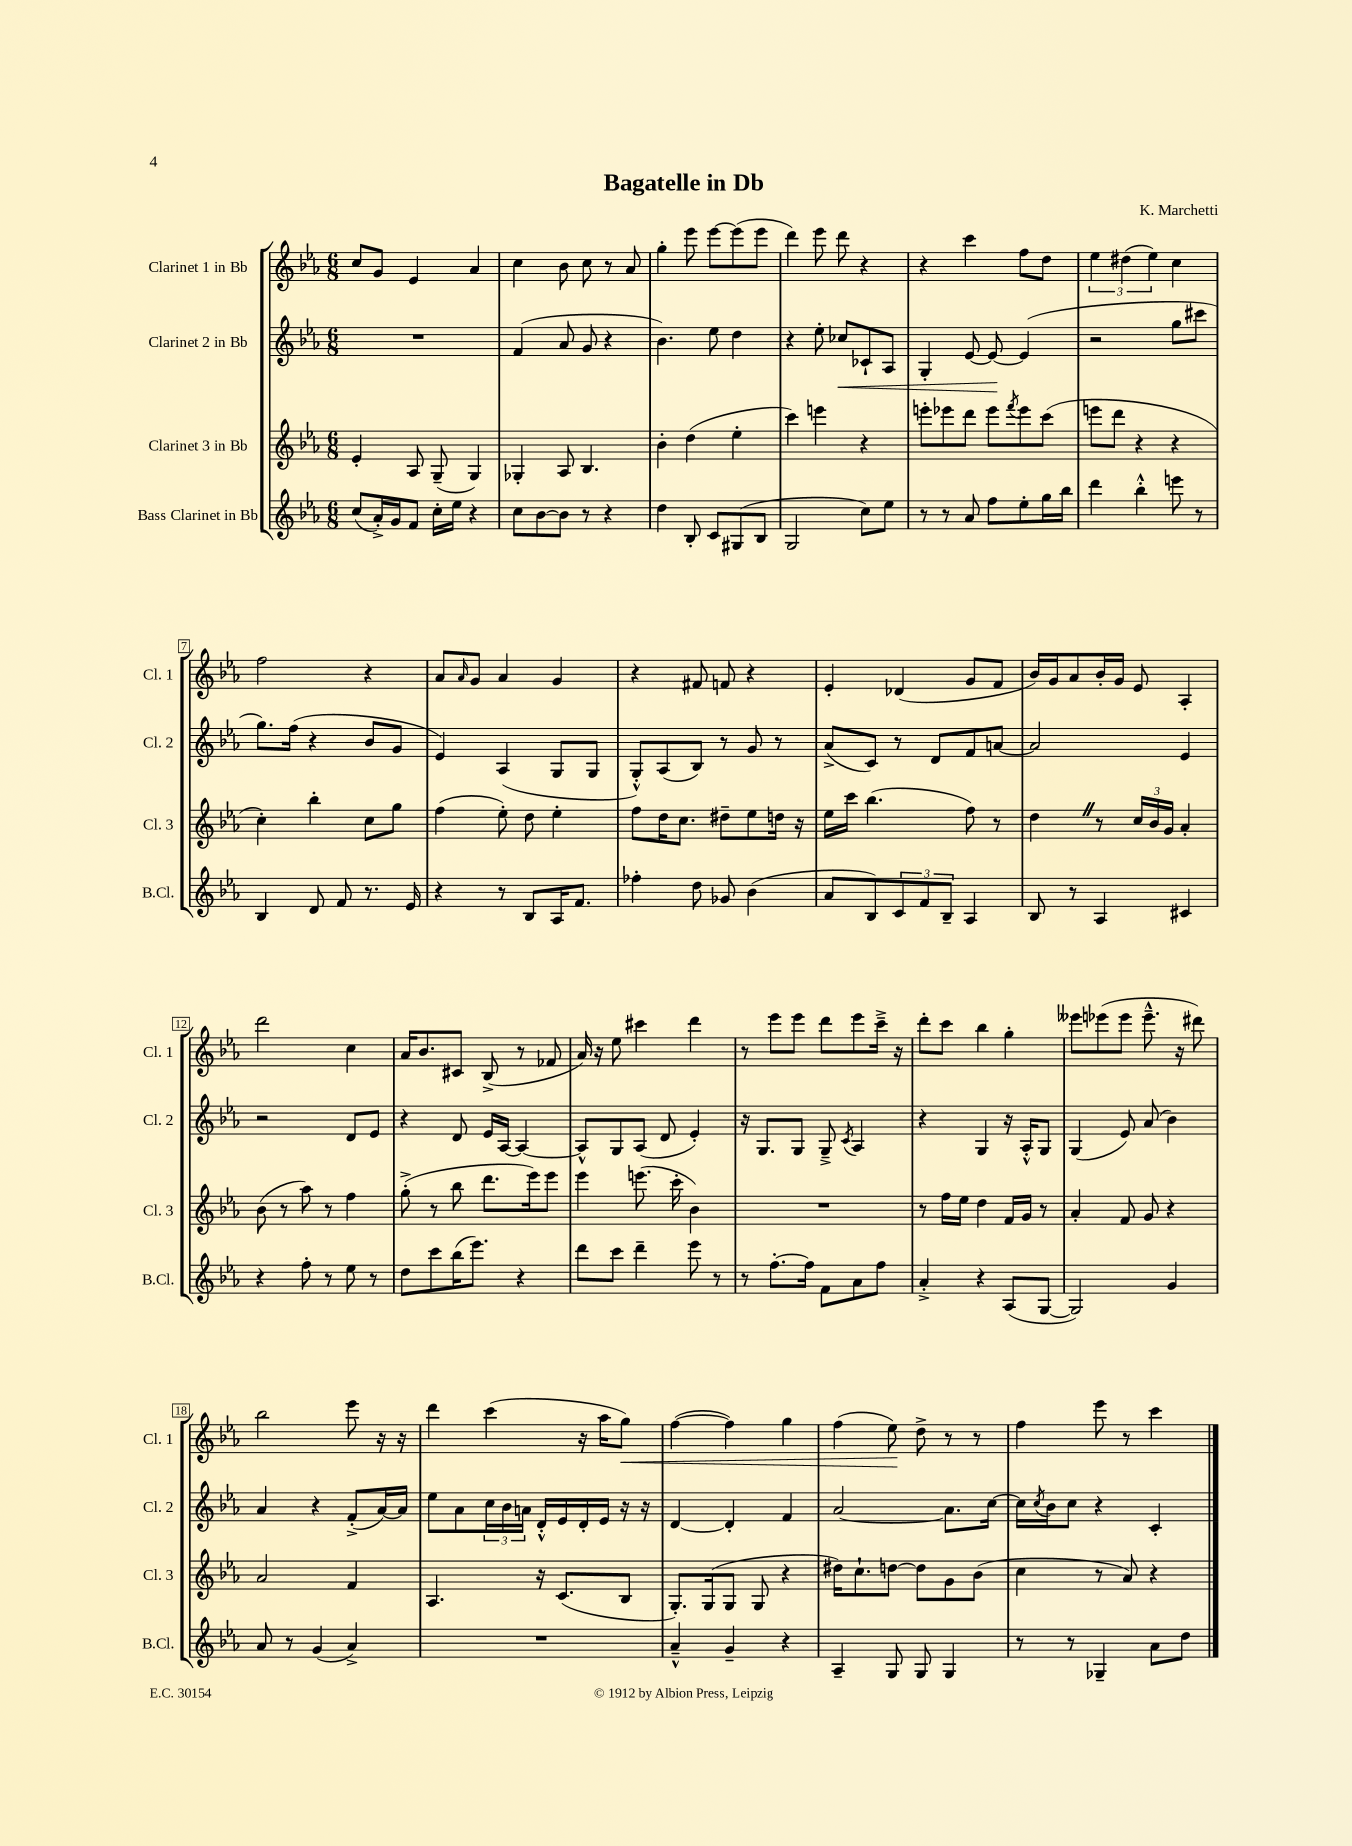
\header { title = "Bagatelle in Db" composer = "K. Marchetti" }
<<
\new StaffGroup <<
\new Staff = "s0" \with { instrumentName = "Clarinet 1 in Bb" shortInstrumentName = "Cl. 1" } {
    \clef treble \key ees \major \numericTimeSignature \time 6/8
    c''8 g'8 ees'4 aes'4 |
    c''4 bes'8 c''8 r8 aes'8 |
    g''4-. ees'''8 ees'''8~ ees'''8( ees'''8 |
    d'''4) ees'''8 d'''8 r4 |
    r4 c'''4 f''8 d''8 |
    \tuplet 3/2 { ees''4 dis''4( ees''4) } c''4 |
    f''2 r4 |
    aes'8 \grace { aes'16 } g'8 aes'4 g'4 |
    r4 fis'8 f'8 r4 |
    ees'4-. des'4( g'8 f'8 |
    bes'16) g'16 aes'8 bes'16-. g'16 ees'8 aes4-. |
    d'''2 c''4 |
    aes'16 bes'8. cis'8 bes8->( r8 fes'8 |
    aes'16) r16 ees''8 cis'''4 d'''4 |
    r8 ees'''8 ees'''8 d'''8 ees'''8 c'''16---> r16 |
    d'''8-. c'''8 bes''4 g''4-. |
    eeses'''8 ees'''8( ees'''8 ees'''8.---^ r16 dis'''8) |
    bes''2 ees'''8 r16 r16 |
    d'''4 c'''4( r16 aes''16 g''8\<) |
    f''4~( f''4) g''4 |
    f''4( ees''8\!) d''8-> r8 r8 |
    f''4 ees'''8 r8 c'''4 \bar "|." |
}
\new Staff = "s1" \with { instrumentName = "Clarinet 2 in Bb" shortInstrumentName = "Cl. 2" } {
    \clef treble \key ees \major \numericTimeSignature \time 6/8
    R2. |
    f'4( aes'8 g'8 r4 |
    bes'4.) ees''8 d''4 |
    r4 ees''8-. ces''8\< ces'8-! aes8 |
    g4-. ees'8~ ees'8~\! ees'4( |
    r2 g''8 cis'''8 |
    g''8.) f''16( r4 bes'8 g'8 |
    ees'4) aes4( g8 g8 |
    g8-.-^) aes8( bes8) r8 g'8 r8 |
    aes'8->( c'8) r8 d'8 f'8 a'8~ |
    a'2 ees'4 |
    r2 d'8 ees'8 |
    r4 d'8 ees'16 aes16~ aes4~ |
    aes8-^ g8 aes8( d'8 ees'4-.) |
    r16 g8. g8 g8---> \acciaccatura { c'8 } aes4 |
    r4 g4 r16 aes16-.-^ g8 |
    g4( ees'8) aes'8( bes'4) |
    aes'4 r4 f'8-.->( aes'16~) aes'16 |
    ees''8 aes'8 \tuplet 3/2 { c''16 bes'16 a'16 } d'16-.-^ ees'16 d'16-. ees'16 r16 r16 |
    d'4~ d'4-. f'4 |
    aes'2~ aes'8. c''16~ |
    c''16 \acciaccatura { c''8 } bes'16 c''8 r4 c'4-. \bar "|." |
}
\new Staff = "s2" \with { instrumentName = "Clarinet 3 in Bb" shortInstrumentName = "Cl. 3" } {
    \clef treble \key ees \major \numericTimeSignature \time 6/8
    ees'4-. aes8 g8--( g4) |
    ges4-. aes8 bes4. |
    bes'4-. d''4( ees''4-. |
    c'''4) e'''4 r4 |
    e'''8-. ees'''8 d'''8 ees'''8 \acciaccatura { f'''8 } ees'''8 c'''8( |
    e'''8 d'''8 r4 r4 |
    c''4-.) bes''4-. c''8 g''8 |
    f''4( ees''8-.) d''8 ees''4-. |
    f''8 d''16 c''8. dis''8-- ees''8 d''16 r16 |
    ees''16 c'''16 bes''4.( f''8) r8 |
    d''4 \once \override BreathingSign.text = \markup { \musicglyph "scripts.caesura.straight" } \breathe r8 \tuplet 3/2 { c''16 bes'16 g'16 } aes'4-. |
    bes'8( r8 aes''8) r8 f''4 |
    g''8-.->( r8 bes''8 d'''8. ees'''16) ees'''8 |
    ees'''4 e'''8.( c'''16-. bes'4) |
    R2. |
    r8 f''16 ees''16 d''4 f'16 g'16 r8 |
    aes'4-. f'8 g'8 r4 |
    aes'2 f'4 |
    aes4. r16 c'8.( bes8 |
    g8.-.) g16( g8 g8 r4 |
    dis''16) c''8.-! d''8~ d''8 g'8 bes'8( |
    c''4 r8 aes'8) r4 \bar "|." |
}
\new Staff = "s3" \with { instrumentName = "Bass Clarinet in Bb" shortInstrumentName = "B.Cl." } {
    \clef treble \key ees \major \numericTimeSignature \time 6/8
    c''8( aes'16-.->) g'16 f'8 c''16-. ees''16 r4 |
    c''8 bes'8~ bes'8 r8 r4 |
    d''4 bes8-. c'8 gis8( bes8 |
    g2 c''8) ees''8 |
    r8 r8 aes'8 f''8 ees''8-. g''16 bes''16 |
    d'''4 bes''4-.-^ e'''8 r8 |
    bes4 d'8 f'8 r8. ees'16 |
    r4 r8 bes8 aes16 f'8. |
    fes''4-. d''8 ges'8 bes'4( |
    aes'8 bes8) \tuplet 3/2 { c'8 f'8 bes8-- } aes4 |
    bes8 r8 aes4 cis'4 |
    r4 f''8-. r8 ees''8 r8 |
    d''8 c'''8 bes''16( ees'''8.) r4 |
    d'''8 c'''8 d'''4-- ees'''8 r8 |
    r8 f''8.~-. f''16 f'8 aes'8 f''8 |
    aes'4-.-> r4 aes8( g8~ |
    g2) g'4 |
    aes'8 r8 g'4( aes'4->) |
    R2. |
    aes'4---^ g'4-- r4 |
    aes4-- g8 g8 g4 |
    r8 r8 ges4-- aes'8 d''8 \bar "|." |
}
>>
>>
\layout { \context { \Score \override BarNumber.stencil = #(make-stencil-boxer 0.1 0.3 ly:text-interface::print) } }
